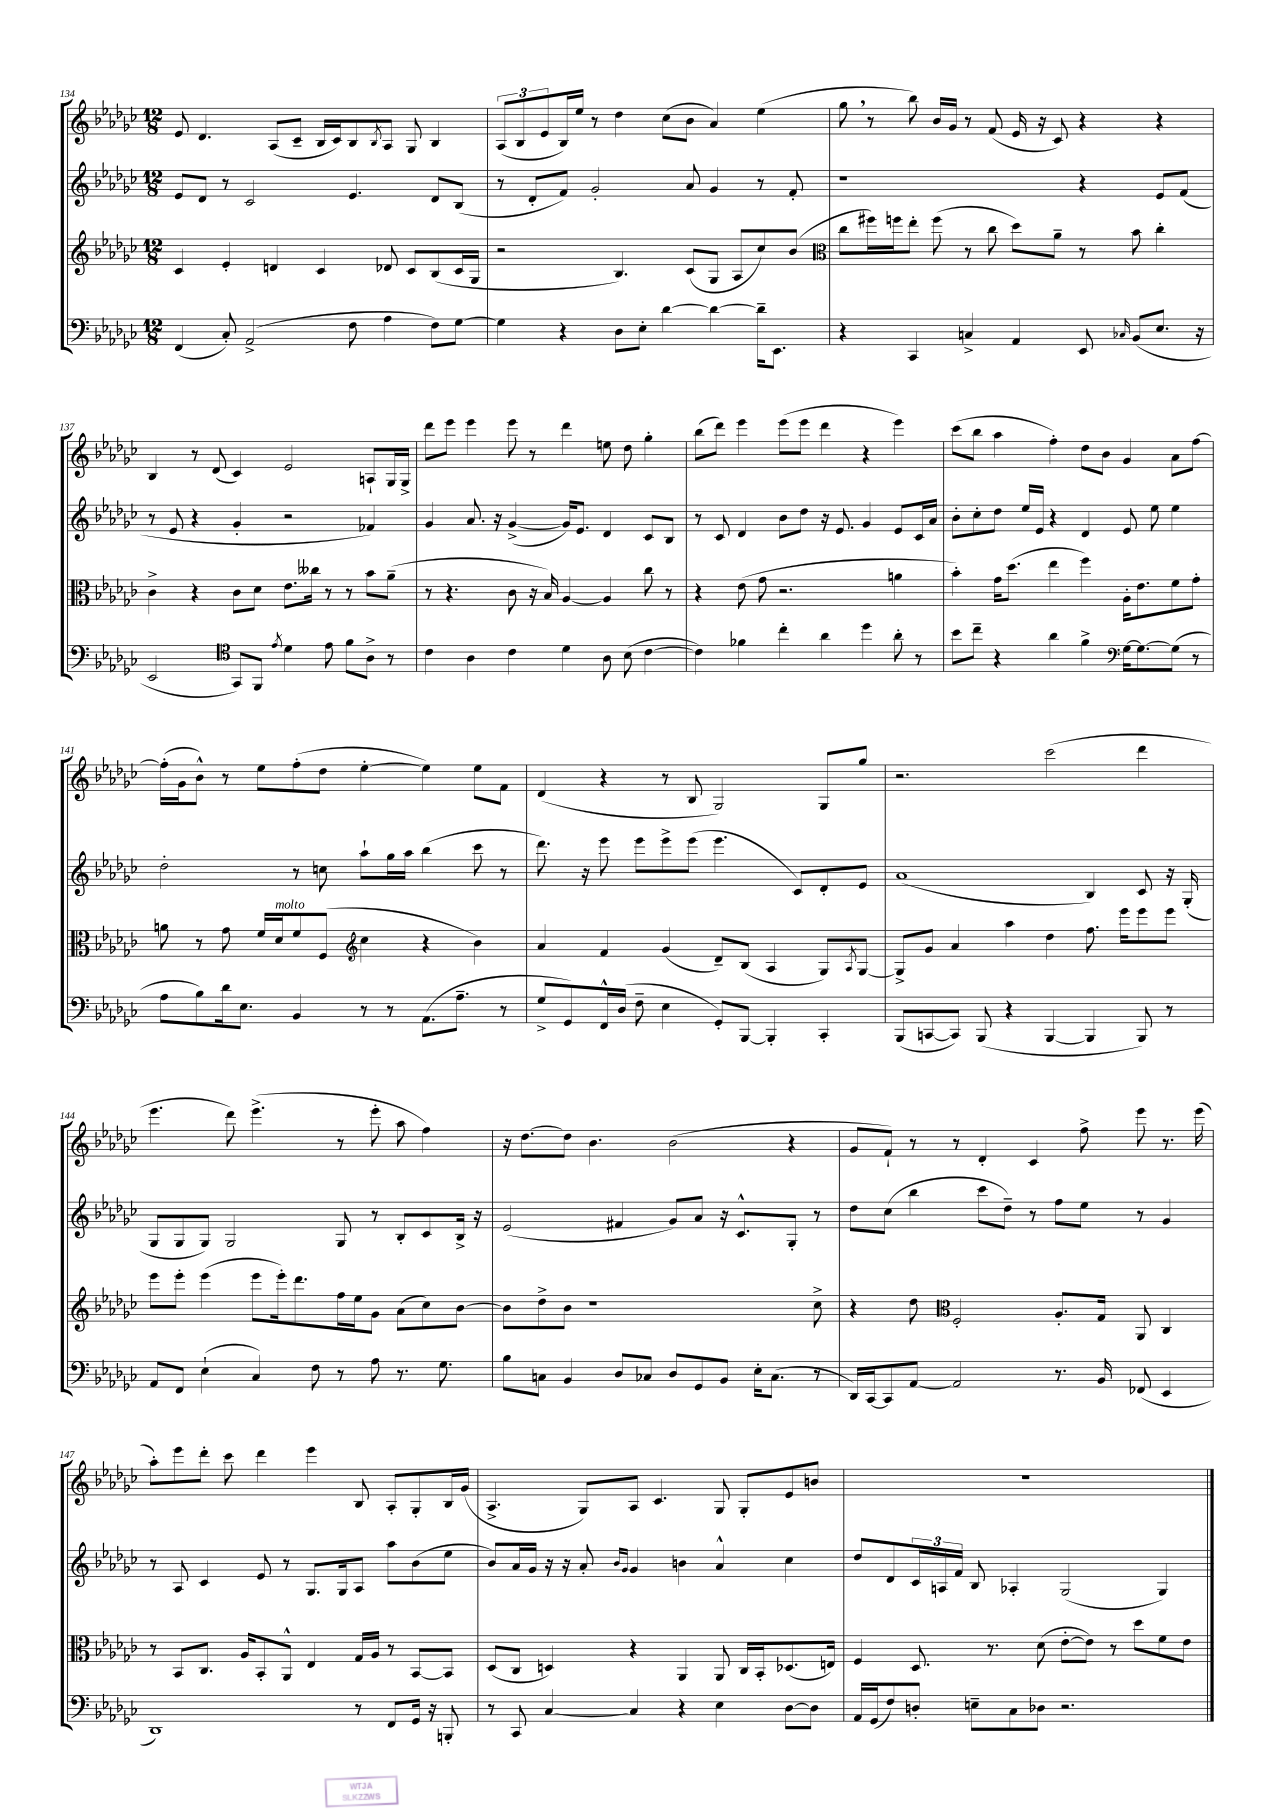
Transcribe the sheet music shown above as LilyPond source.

<<
\new StaffGroup <<
\new Staff = "s0" {
    \clef treble \key ges \major \numericTimeSignature \time 12/8
    ees'8 des'4. aes8( ces'8-- bes16 ces'16) bes8 \acciaccatura { bes8 } aes8 ges8 bes4 |
    \tuplet 3/2 { aes8( bes8 ees'8 } bes16) ees''16 r8 des''4 ces''8( bes'8 aes'4) ees''4( |
    ges''8 \breathe r8 bes''8) bes'16 ges'16 r8 f'8( ees'16 r16 ces'8) r4 r4 |
    bes4 r8 des'8( ces'4) ees'2 a8-! ges16 ges16-> |
    des'''8 ees'''8 ees'''4 ees'''8 r8 des'''4 e''8 des''8 ges''4-. |
    bes''8( des'''8) ees'''4 ees'''8( ees'''8 des'''4 r4 ees'''4) |
    ces'''8( bes''8 aes''4 f''4-.) des''8 bes'8 ges'4 aes'8 f''8~ |
    f''16-.( ges'16 bes'8-^) r8 ees''8 f''8-.( des''8 ees''4~-. ees''4) ees''8 f'8 |
    des'4( r4 r8 bes8 ges2) ges8 ges''8 |
    r2. ces'''2( des'''4 |
    ees'''4. des'''8) ees'''4.->( r8 ees'''8-. aes''8 f''4) |
    r16 des''8.~ des''8 bes'4. bes'2( r4 |
    ges'8 f'8-!) r8 r8 des'4-. ces'4 f''8-> ees'''8 r8. ees'''16( |
    aes''8-.) ees'''8 des'''8-. ces'''8 des'''4 ees'''4 bes8 aes8-. ges8-. bes16 ges'16( |
    aes4.-> ges8) aes8 ces'4. ges8 ges8-. ees'8 b'8 |
    R1. \bar "|." |
}
\new Staff = "s1" {
    \clef treble \key ges \major \numericTimeSignature \time 12/8
    ees'8 des'8 r8 ces'2 ees'4. des'8 bes8( |
    r8 des'8-. f'8) ges'2-. aes'8 ges'4 r8 f'8-. |
    r1 r4 ees'8 f'8( |
    r8 ees'8 r4 ges'4-. r2 fes'4) |
    ges'4 aes'8. r16 ges'4~->( ges'16) ees'8. des'4 ces'8 bes8 |
    r8 ces'8 des'4 bes'8 des''8 r16 ees'8. ges'4 ees'8 ces'16 aes'16 |
    bes'8-. ces''8-. des''8 ees''16 ees'16 r4 des'4 ees'8 ees''8 ees''4 |
    des''2-. r8 c''8 aes''8-! ges''16 aes''16 bes''4( ces'''8 r8 |
    des'''8.) r16 ees'''8 ees'''8 ees'''8-> ees'''8( ees'''4. ces'8) des'8-. ees'8 |
    aes'1( bes4) ces'8 r16 ges16-.( |
    ges8 ges8 ges8) ges2 ges8 r8 bes8-. ces'8 bes16-> r16 |
    ees'2( fis'4 ges'8) aes'8 r16 ces'8.-^ ges8-. r8 |
    des''8 ces''8( bes''4 ces'''8 des''8--) r8 f''8 ees''8 r8 ges'4 |
    r8 aes8 ces'4 ees'8 r8 ges8. ges16 aes8 aes''8 bes'8( ees''8 |
    bes'8) aes'16 ges'16 r16 r16 aes'8-. \grace { bes'16 ges'16 } ges'4 b'4 aes'4-^ ces''4 |
    des''8 des'8 \tuplet 3/2 { ces'16 a16 f'16 } bes8 aes4-. ges2( ges4) \bar "|." |
}
\new Staff = "s2" {
    \clef treble \key ges \major \numericTimeSignature \time 12/8
    ces'4 ees'4-. d'4 ces'4 des'8 ces'8 bes8( ces'16 ges16 |
    r2 bes4.) ces'8( ges8 aes8 ces''8) bes'8( |
    \clef alto ces''8 fis''16) f''16 ees''8-. f''8( r8 ces''8 des''8) aes'8-- r8 bes'8 ces''4-. |
    ces'4-> r4 ces'8 des'8 ees'8. ceses''16 r8 r8 bes'8 aes'8--( |
    r8 r4. ces'8 r16 bes16) aes4~ aes4 ces''8 r8 |
    r4 ees'8( ges'8 r2. a'4 |
    bes'4-.) ges'16 des''8.( ees''4 f''4) aes16-. ees'8. f'8 ges'8-. |
    a'8 r8 ges'8 f'16 des'16^\markup { \italic "molto" } f'8 f8( \clef treble ces''4 r4 bes'4) |
    aes'4 f'4 ges'4( des'8--) bes8( aes4 ges8) \acciaccatura { aes8 } ges8~ |
    ges8-> ges'8 aes'4 aes''4 des''4 f''8. ees'''16 ees'''8 ees'''8 |
    ees'''8 ees'''8-. ees'''4( ees'''8 ees'''16-.) des'''8. f''16 ees''16 ges'8 aes'8( ces''8) bes'8~ |
    bes'8 des''8-> bes'8 r1 ces''8-> |
    r4 des''8 \clef alto f2-. aes8.-. ges16 aes,8 ces4 |
    r8 bes,8 ces8. aes16 bes,8-. aes,8-^ ees4 ges16 aes16 r8 bes,8~ bes,8 |
    des8( ces8 d4) r4 aes,4 aes,8 ces16 bes,16-. des8.( e16) |
    f4 des8. r8. des'8( ees'8~-. ees'8) r8 des''8 f'8 ees'8 \bar "|." |
}
\new Staff = "s3" {
    \clef bass \key ges \major \numericTimeSignature \time 12/8
    f,4( ces8-.) aes,2->( f8 aes4 f8) ges8~ |
    ges4 r4 des8 ees8-. des'4~ des'4~ des'16-- ees,8. |
    r4 ces,4 c4-> aes,4 ees,8 \grace { ces16 } bes,8( ees8. r16 |
    ees,2 \clef tenor ges,8) f,8 \acciaccatura { ees'8 } des'4 ees'8 f'8 aes8-> r8 |
    ces'4 aes4 ces'4 des'4 aes8 bes8( ces'4~ |
    ces'4) fes'4 ces''4-. aes'4 des''4 aes'8-. r8 |
    bes'8 ces''8-- r4 aes'4 f'4-> \clef bass ges16~ ges8.~ ges8( r8 |
    aes8 bes8) des'16 ees8. bes,4 r8 r8 aes,8.( aes8.-- r8 |
    ges8-> ges,8) f,16-^ des16( f8-- ees4 ges,8-.) bes,,8~ bes,,4-. ces,4-. |
    bes,,8( c,8~ c,8) bes,,8( r4 bes,,4~ bes,,4 bes,,8) r8 |
    aes,8 f,8 ees4-!( ces4) f8 r8 aes8 r8. ges8. |
    bes8 c8 bes,4 des8 ces8 des8 ges,8 bes,8 ees16-. ces8.( r8 |
    des,16) ces,16~ ces,8 aes,8~ aes,2 r8. bes,16 fes,8( ees,4 |
    des,1) r8 f,8 ges,16 r16 b,,8-. |
    r8 ces,8 ces4~ ces4 r4 ees4 des8~ des8 |
    aes,16 ges,16( f8) d8-. e8-- ces8 des8 r2. \bar "|." |
}
>>
>>
\layout { \context { \Score currentBarNumber = #134 } }
